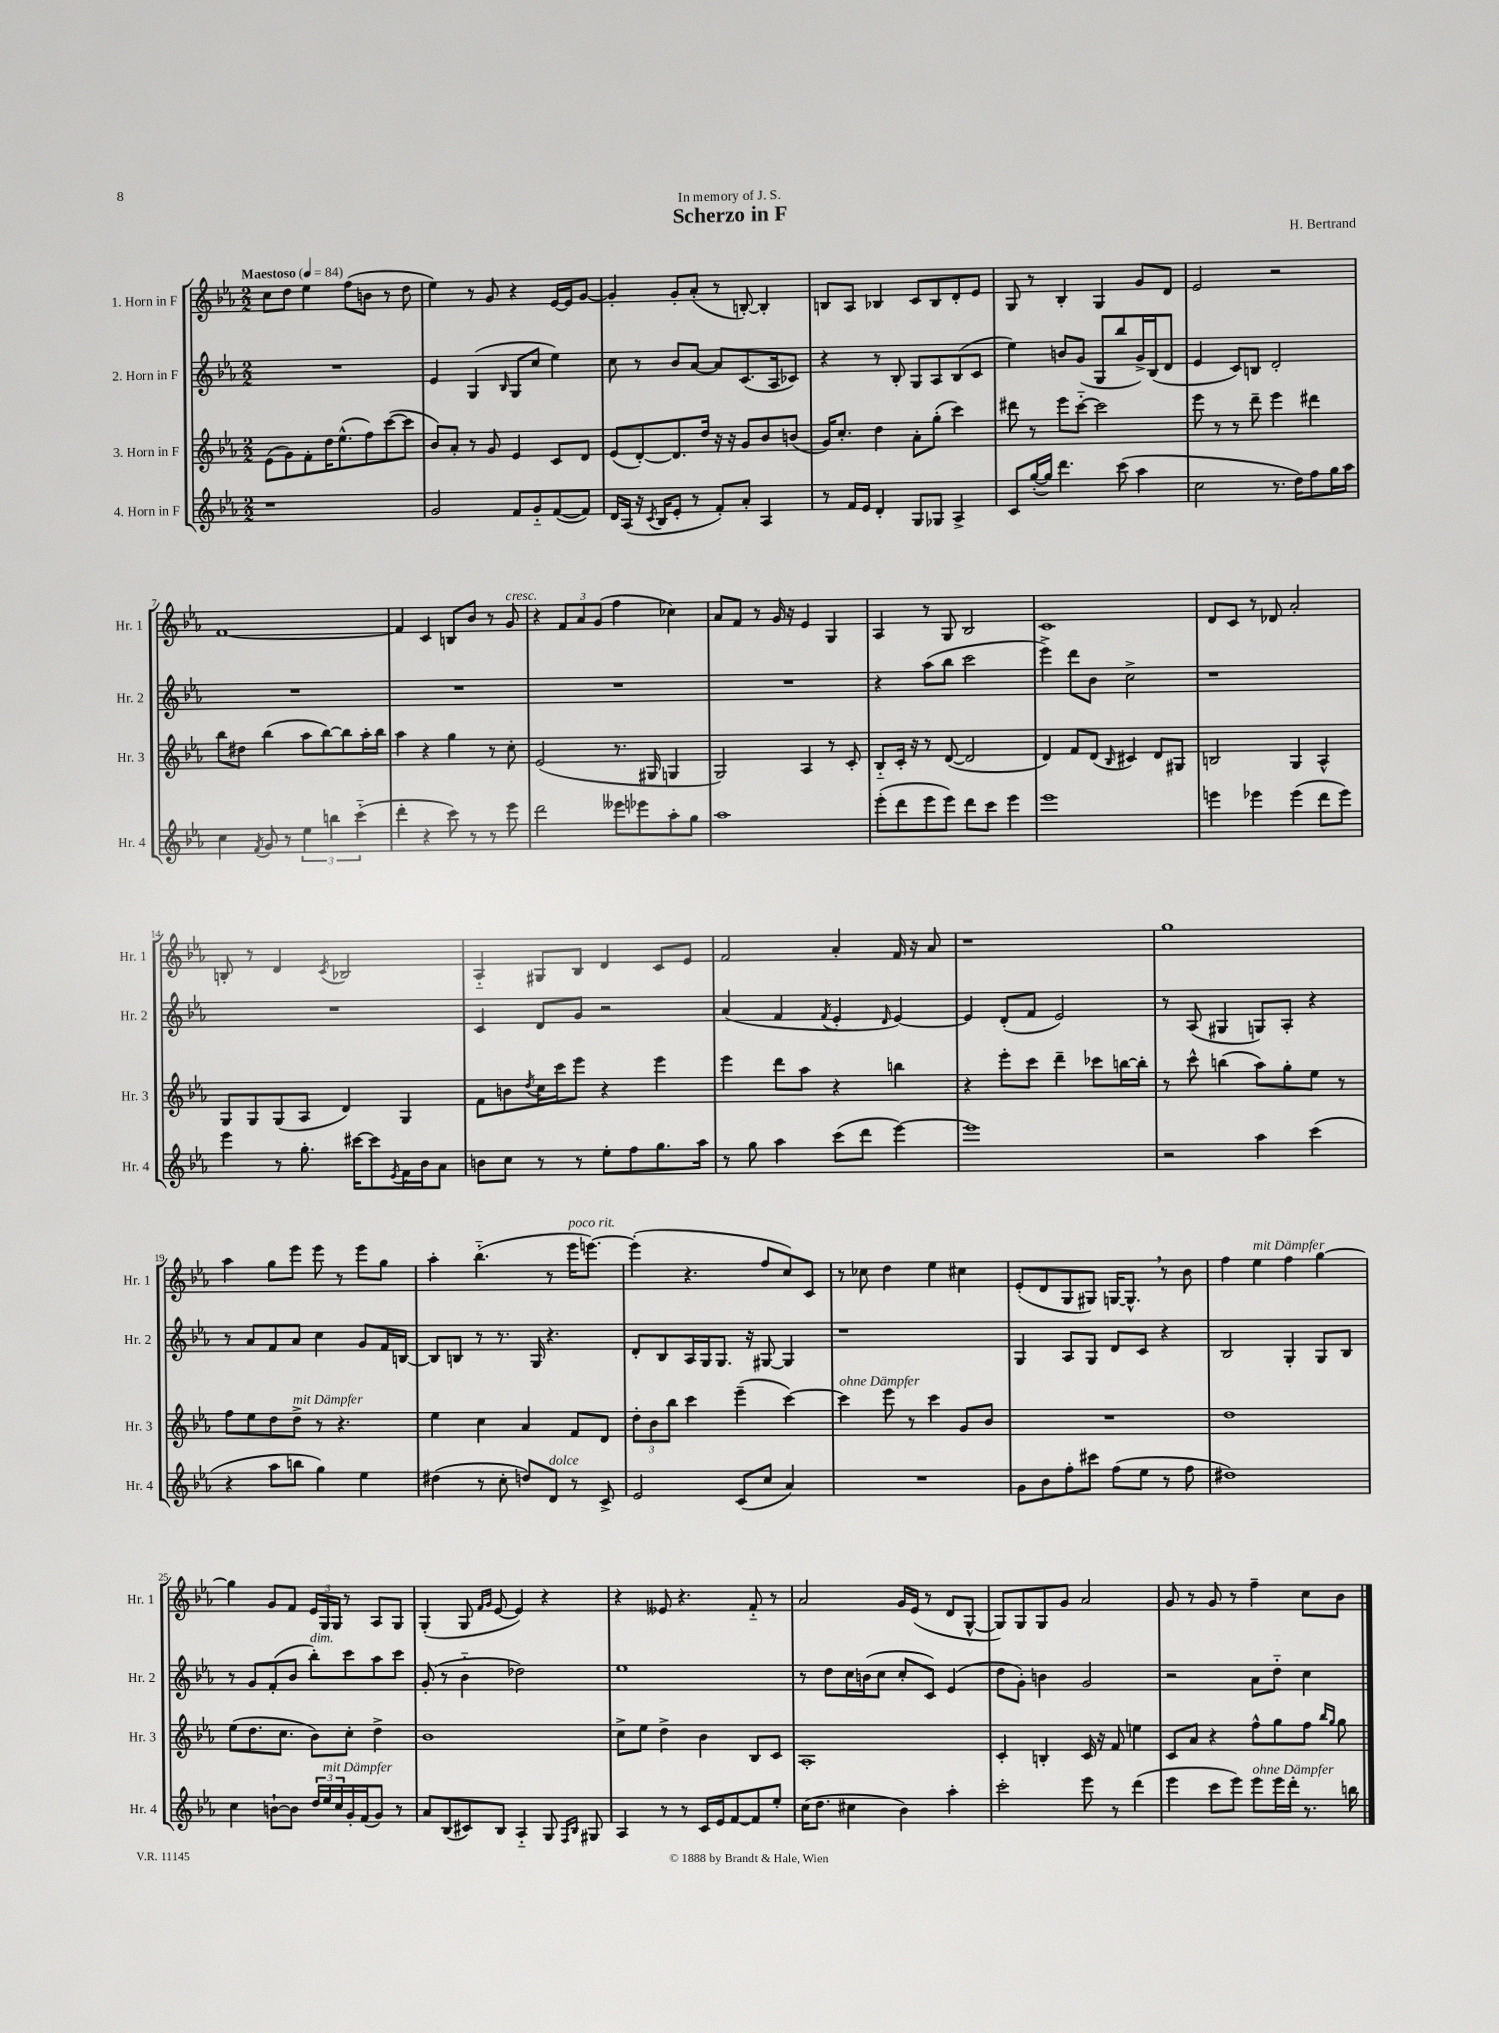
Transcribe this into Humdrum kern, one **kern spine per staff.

**kern	**kern	**kern	**kern
*part4	*part3	*part2	*part1
*staff4	*staff3	*staff2	*staff1
*I"4. Horn in F	*I"3. Horn in F	*I"2. Horn in F	*I"1. Horn in F
*I'Hr. 4	*I'Hr. 3	*I'Hr. 2	*I'Hr. 1
*clefG2	*clefG2	*clefG2	*clefG2
*k[b-e-a-]	*k[b-e-a-]	*k[b-e-a-]	*k[b-e-a-]
*M2/2	*M2/2	*M2/2	*M2/2
*MM84	*MM84	*MM84	*MM84
=1	=1	=1	=1
!	!	!	!LO:TX:a:B:t=Maestoso
1r	(8e-\L	1r	8cc\L
.	8g\)	.	8dd\J
.	8f'\	.	4ee-\
.	16dd\K	.	.
.	(8.ee-^^\	.	.
.	.	.	(8ff\L
.	8ff\)	.	8bn\J
.	([8ccc\	.	8r
.	8ccc\J]	.	8dd\
=2	=2	=2	=2
2g/	8b-/L)	4e-/	4ee-\)
.	8a-'/J	.	.
.	8r	(4G/	8r
.	8g/	.	8g/
.	.	16qqB-/	.
8f/L	4e-/	8G/L	4r
8g/	.	8cc/J	.
([8f/	8c/L	4ee-\)	[16e-/LL
.	.	.	16e-/J]
8f/J])	8d/J	.	[8g/J
=3	=3	=3	=3
16d/LL	(8e-/L	8cc\	4g'/]
(16A-/JJ	.	.	.
16r	[8d'/)	8r	.
8qc/	.	.	.
16B-/KL	.	.	.
8e-'/J	8.d/]	8b-/L	8g'/L
8r	.	[8a-/J	(8a-'/J
.	16dd/Jk	.	.
8f'/L)	16r	8a-/L]	8r
.	16r	.	.
8a-'/J	8g/L	(8.c/	[8Bn'/)
4A-/	8b-/	.	4B'/]
.	.	16A-/k	.
.	(8bn/J	8c-X/J)	.
=4	=4	=4	=4
8r	16g/KL)	4r	8Bn/L
.	8.cc'/J	.	.
16f/LL	.	.	8A-/J
16e-/JJ	.	.	.
4d'/	4dd\	8r	4B-X/
.	.	8B-'/	.
8G/L	8a-'\L	8G/L	8c/L
8G-X/J	(8gg'\J	8A-/	8B-/
4A-^/	4ccc\)	(8B-/	8d'/
.	.	8c/J	8e-/J
=5	=5	=5	=5
8c/L	8ddd#X\	4ee-\)	8G/
([16gg'/L	8r	.	8r
16gg/JJ])	.	.	.
4.ddd\	8eee-\L	8bn/L	4B-'/
.	[8ccc\J	(8g/J	.
.	2ccc\]	8G/L	4G/
(8ccc\	.	8bb-/	.
4aa-\	.	16g^/L)	8g/L
.	.	(16B-/J	.
.	.	8d/J	8d/J
=6	=6	=6	=6
2cc\	8eee-\	4e-/	2e-/
.	8r	.	.
.	8r	8c/L)	.
.	8ddd~\	8Bn/J	.
8.r	4eee-\	2d'/	2r
16dd\KL)	.	.	.
8ff\	4ddd#X\	.	.
16gg\L	.	.	.
16aa-\JJ	.	.	.
!!LO:LB:g=z
=7	=7	=7	=7
4cc\	8bb-\L	1r	[1f
.	8dd#X\J	.	.
8qf/	.	.	.
8g/	(4bb-\	.	.
8r	.	.	.
6ee-\	8aa-\L	.	.
.	[8bb-\)	.	.
6bbn\	.	.	.
.	8bb-\]	.	.
(6ccc\	.	.	.
.	16aa-'\L	.	.
.	16bb-\JJ	.	.
=8	=8	=8	=8
4ddd'\	4aa-\	1r	4f/]
4r	4r	.	4c/
8ccc\)	4gg\	.	8Bn/L
8r	.	.	8b-/J
8r	8r	.	8r
!	!	!	!LO:TX:a:i:t=cresc.
8eee-\	8cc'\	.	8g/
=9	=9	=9	=9
2ddd\	(2e-/	1r	4r
.	.	.	12f/L
.	.	.	12a-/
.	.	.	(12g/J
8eee--X\L	8.r	.	4ff\
8eee-X\	.	.	.
.	16G#X/	.	.
8aa-'\	4Gn/	.	4cc-X\)
8gg\J	.	.	.
=10	=10	=10	=10
1aa-	2G/)	1r	8a-/L
.	.	.	8f/J
.	.	.	8r
.	.	.	16g/
.	.	.	16r
.	4A-/	.	4e-/
.	8r	.	4G/
.	8c'/	.	.
=11	=11	=11	=11
(8eee-'\L	8B-/L	4r	4A-/
8ddd\	16c'/Jk	.	.
.	16r	.	.
8eee-\	8r	(8aa-\L	8r
8eee-\J)	([8d/	8bb-\J	8G/
8ddd\L	2d/]	2ccc\	2B-/
8ccc\J	.	.	.
4eee-\	.	.	.
=12	=12	=12	=12
1eee-	4d/)	4eee-^\)	1c
.	8f/L	8ddd\L	.
.	(8d/J	8b-\J	.
.	16qqB-/	.	.
.	4c#X/)	2cc^\	.
.	8d/L	.	.
.	8G#X/J	.	.
=13	=13	=13	=13
4eeen\	2Bn/	1r	8d/L
.	.	.	8c/J
4eee-X\	.	.	8r
.	.	.	8d-X/
(4eee-\	4G/	.	2a-'/
8ddd\L	4A-^^/	.	.
8eee-\J)	.	.	.
!!LO:LB:g=z
=14	=14	=14	=14
4eee-\	8G/L	1r	8Bn'/
.	8G/	.	8r
8r	(8G/	.	4d/
8.gg'\	8A-/J	.	.
.	.	.	8qc/
.	4d/)	.	2B-X/
[16ccc#X\KL	.	.	.
8ccc#\]	.	.	.
8qe-/	.	.	.
16f\L	4G/	.	.
16b-\J	.	.	.
8a-\J	.	.	.
=15	=15	=15	=15
8bn\L	8f\L	4c/	4A-/
8cc\J	8bn\	.	.
.	8qdd/	.	.
8r	16cc\L	8d/L	8G#X/L
.	16ccc\J	.	.
8r	8eee-\J	8g/J	8B-/J
8ee-'\L	4r	2r	4d/
8ff\	.	.	.
8.gg\	4eee-\	.	8c/L
.	.	.	8e-/J
16aa-\Jk	.	.	.
=16	=16	=16	=16
8r	4eee-\	(4a-/	2f/
8gg\	.	.	.
4aa-\	8ddd\L	4f/	.
.	8aa-\J	.	.
.	.	8qf/	.
(8ccc\L	4r	4e-'/	4a-'/
8ddd\J	.	.	.
.	.	16qqd/	.
[4eee-\)	4bbn\	[4e-/)	16f/
.	.	.	16r
.	.	.	8a-/
=17	=17	=17	=17
1eee-]	4r	4e-/]	1r
.	8eee-'\L	(8d'/L	.
.	8ccc\J	8f/J	.
.	4ddd~\	2e-/)	.
.	8ccc-X\L	.	.
.	[16bbn\L	.	.
.	16bb'\JJ]	.	.
=18	=18	=18	=18
2r	8r	8r	1gg
.	8ccc^^\	(8A-/	.
.	(4bbn\	4G#X/	.
4aa-\	8aa-\L)	8Gn/L)	.
.	8gg'\	8A-'/J	.
(4ccc\	8ee-\J	4r	.
.	8r	.	.
!!LO:LB:g=z
=19	=19	=19	=19
4r	8ff\L	8r	4aa-\
.	8ee-\	8a-/L	.
8aa-\L	8dd\	8f/	8gg\L
!	!LO:TX:a:i:t=mit Dämpfer	!	!
8bbn\J	8dd^\J	8a-/J	8eee-\J
4gg\)	8r	4cc\	8eee-\
.	4.r	.	8r
4ee-\	.	8g/L	8eee-\L
.	.	16f/L	8gg\J
.	.	[16Bn/JJ	.
=20	=20	=20	=20
(4dd#X\	4ee-\	8B/L]	4aa-'\
.	.	8Bn/J	.
8r	4cc\	8r	(4.bb-\
8cc'\	.	8.r	.
8ddn/L)	4a-/	.	.
.	.	16G/	.
!LO:TX:a:i:t=dolce	!	!	!
8d/J	.	4.r	8r
!	!	!	!LO:TX:a:i:t=poco rit.
8r	8f/L	.	16eee-\KL
.	.	.	[8.eeen\J)
8c^/	8d/J	.	.
=21	=21	=21	=21
2e-/	12dd'\L	8d'/L	(4eee'\]
.	12b-\	.	.
.	.	8B-/	.
.	12bb-\J	.	.
.	4ccc\	16A-/L	4.r
.	.	16G/J	.
.	.	8.G/J	.
(8c/L	(4eee-~\	.	.
.	.	16r	.
8cc/J	.	[8G#X/	8ff/L
4a-/)	[4ccc\)	4G#/]	8cc/)
.	.	.	8c/J
=22	=22	=22	=22
!	!LO:TX:a:i:t=ohne Dämpfer	!	!
1r	4ccc\]	1r	8r
.	.	.	8cc-X\
.	8eee-\	.	4dd\
.	8r	.	.
.	4ccc\	.	4ee-\
.	8g/L	.	4cc#X\
.	8b-/J	.	.
=23	=23	=23	=23
8g\L	1r	4G/	(8e-'/L
8b-\	.	.	8d/
8ff'\	.	8A-/L	8G/
8ccc#X\J	.	8G/J	8G#X/J)
(8ff\L	.	8d/L	[16Gn/KL
.	.	.	8.G^^,/J]
8ee-\J	.	8c/J	.
8r	.	4r	8r
8ff\	.	.	8b-\
=24	=24	=24	=24
1dd#X)	1dd	2B-/	4ff\
!	!	!	!LO:TX:a:i:t=mit Dämpfer
.	.	.	4ee-\
.	.	4G'/	4ff\
.	.	8G/L	[4gg\
.	.	8B-/J	.
!!LO:LB:g=z
=25	=25	=25	=25
4cc\	(8ee-\L	8r	4gg\]
.	8.dd\	8g/L	.
[8bn`\L	.	(8f'/	8g/L
.	8.cc\J	.	.
8b\J]	.	8b-/J	8f/J
!	!	!LO:TX:a:i:t=dim.	!
24dd/LL	8b-\L)	8bb-'\L)	24e-/LL
!LO:TX:a:i:t=mit Dämpfer	!	!	!
24ee-/	.	.	24G/
24cc/	.	.	24G/JJ
16g'/	8cc'\J	8ccc\	8r
(16f/J	.	.	.
8g/J)	4dd^\	8aa-\	8A-/L
8r	.	8ccc\J	8G/J
=26	=26	=26	=26
8a-/L	1b-	(8g'/	(4G'/
(8B-/	.	8r	.
8c#X/)	.	4b-\	8G/
.	.	.	16qqf/LL
.	.	.	16qqg/JJ
8B-/J	.	.	[8e-/
4A-/	.	2dd-X\)	4e-/])
8G/	.	.	4r
16qqF/LL	.	.	.
16qqB-/JJ	.	.	.
8G#X/	.	.	.
=27	=27	=27	=27
4A-/	8cc^\L	1ee-	4r
.	8ee-\J	.	.
8r	4dd^\	.	8e--X/
8r	.	.	4.r
16c/LL	4b-\	.	.
16e-/J	.	.	.
[8f/	.	.	.
8f/]	8B-/L	.	8f/
8ee-'/J	8c/J	.	8r
=28	=28	=28	=28
(16cc\KL	1A-'	8r	2a-/
8.dd\J	.	.	.
.	.	8dd\L	.
4cc#X\	.	16cc\L	.
.	.	(16bn\J	.
.	.	8cc\J	.
4b-\)	.	8cc'/L	16g/LL
.	.	.	(16e-/JJ
.	.	8c/J)	8r
4aa-'\	.	(4e-/	8d/L
.	.	.	[8G^^/J
=29	=29	=29	=29
2ccc'\	4c'/	8dd\L	8G/L])
.	.	8g'\J)	8G/
.	4Bn'/	4bn\	8G/
.	.	.	8g/J
8eee-\	16c/	2g/	2a-/
.	16r	.	.
8r	8f/	.	.
(4ddd\	4een\	.	.
=30	=30	=30	=30
4eee-\	8c/L	2r	8g/
.	8a-/J	.	8r
8ccc\L	4r	.	8g/
8eee-\J)	.	.	8r
!LO:TX:a:i:t=ohne Dämpfer	!	!	!
8eee-\L	8ff^^\L	8a-\L	4ff~\
16eee-\L	8gg\	8dd\J	.
16ddd'\JJ	.	.	.
8.r	8ff\J	4cc\	8cc\L
.	16qqbb-/LL	.	.
.	16qqgg/JJ	.	.
.	8gg\	.	8b-\J
16bbn\	.	.	.
==	==	==	==
*-	*-	*-	*-
